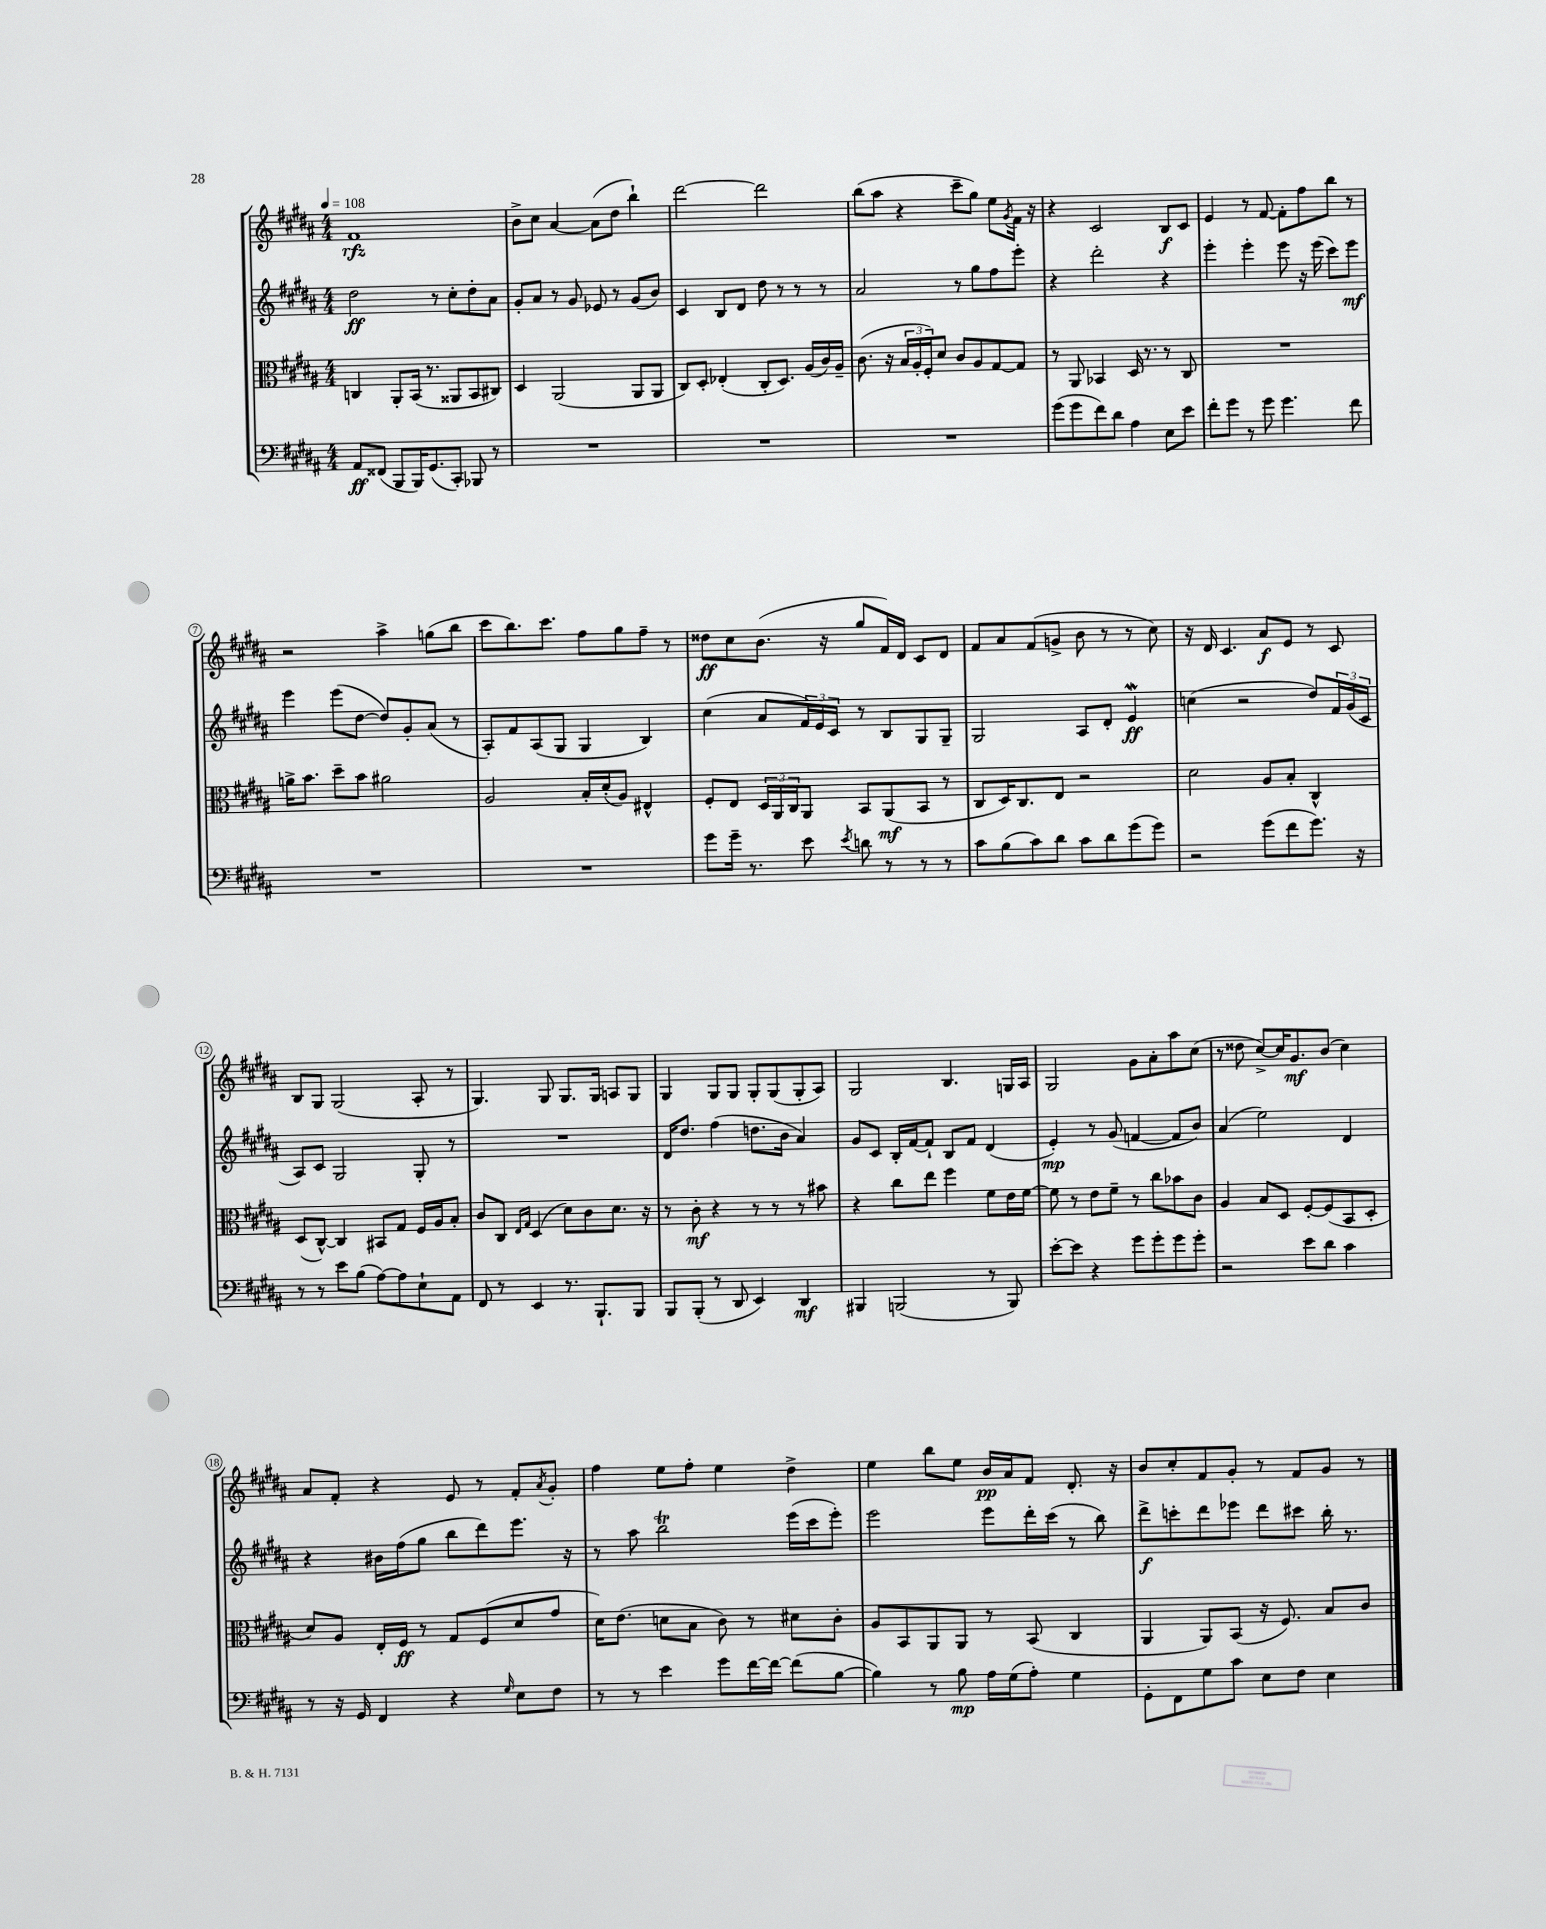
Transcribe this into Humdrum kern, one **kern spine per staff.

**kern	**dynam	**kern	**dynam	**kern	**dynam	**kern	**dynam
*part4	*part4	*part3	*part3	*part2	*part2	*part1	*part1
*staff4	*staff4	*staff3	*staff3	*staff2	*staff2	*staff1	*staff1
*clefF4	*	*clefC3	*	*clefG2	*	*clefG2	*
*k[f#c#g#d#a#]	*	*k[f#c#g#d#a#]	*	*k[f#c#g#d#a#]	*	*k[f#c#g#d#a#]	*
*M4/4	*	*M4/4	*	*M4/4	*	*M4/4	*
*MM108	*	*MM108	*	*MM108	*	*MM108	*
=1	=1	=1	=1	=1	=1	=1	=1
8AA#/L	ff	4Cn/	.	2dd#\	ff	1f#	rfz
(8FF##X/J	.	.	.	.	.	.	.
8BBB/L	.	8AA#'/L	.	.	.	.	.
16BBB/K)	.	(16BB/Jk	.	.	.	.	.
(8.GG#/	.	8.r	.	.	.	.	.
.	.	.	.	8r	.	.	.
8CC#'/J)	.	8AA##X/L	.	8cc#'\L	.	.	.
8BBB-X/	.	8BB/	.	8dd#'\	.	.	.
8r	.	8C#X/J)	.	8a#\J	.	.	.
=2	=2	=2	=2	=2	=2	=2	=2
1r	.	4D#/	.	8g#'/L	.	8b^\L	.
.	.	.	.	8a#/J	.	8cc#\J	.
.	.	(2AA#/	.	8r	.	[4a#/	.
.	.	.	.	8g#/	.	.	.
.	.	.	.	8e-X/	.	(8a#\L]	.
.	.	.	.	8r	.	8dd#\J	.
.	.	8AA#/L	.	(8g#/L	.	4bb`\)	.
.	.	8AA#/J	.	8b/J)	.	.	.
=3	=3	=3	=3	=3	=3	=3	=3
1r	.	8C#/L)	.	4c#/	.	[2ddd#\	.
.	.	8D#'/J	.	.	.	.	.
.	.	(4E-X'/	.	8B/L	.	.	.
.	.	.	.	8d#/J	.	.	.
.	.	8C#'/L	.	8dd#\	.	2ddd#\]	.
.	.	8.D#/J)	.	8r	.	.	.
.	.	.	.	8r	.	.	.
.	.	(16A#/LL	.	.	.	.	.
.	.	16c#/)	.	8r	.	.	.
.	.	16A#~/JJ	.	.	.	.	.
=4	=4	=4	=4	=4	=4	=4	=4
1r	.	(8.c#\	.	2a#/	.	(8bb\L	.
.	.	.	.	.	.	8aa#\J	.
.	.	16r	.	.	.	.	.
.	.	24B/LL	.	.	.	4r	.
.	.	24A#'/	.	.	.	.	.
.	.	24F#'/J)	.	.	.	.	.
.	.	8d#/J	.	.	.	.	.
.	.	8c#/L	.	8r	.	8ccc#~\L	.
.	.	8A#/	.	8gg#\L	.	8gg#\J)	.
.	.	[8G#/	.	8ff#\	.	8ee\L	.
.	.	.	.	.	.	8qg#/	.
.	.	8G#/J]	.	8eee'\J	.	16f#\Jk	.
.	.	.	.	.	.	16r	.
=5	=5	=5	=5	=5	=5	=5	=5
(8g#\L	.	8r	.	4r	.	4r	.
8g#\	.	8AA#/	.	.	.	.	.
8f#\)	.	4BB-X/	.	2ddd#'\	.	2c#/	.
8d#\J	.	.	.	.	.	.	.
4A#\	.	16D#/	.	.	.	.	.
.	.	8.r	.	.	.	.	.
8E\L	.	8r	.	4r	.	8B/L	f
8e\J	.	8C#/	.	.	.	8c#/J	.
=6	=6	=6	=6	=6	=6	=6	=6
8f#'\L	.	1r	.	4eee'\	.	4e/	.
8g#\J	.	.	.	.	.	.	.
8r	.	.	.	4eee'\	.	8r	.
8g#\	.	.	.	.	.	[8f#/	.
4.g#\	.	.	.	8eee\	.	8f#'\L]	.
.	.	.	.	16r	.	8ff#\	.
.	.	.	.	(16eee\	.	.	.
.	.	.	.	8ccc#\L)	.	8bb\J	.
8f#\	.	.	.	8eee\J	mf	8r	.
!!LO:LB:g=z
=7	=7	=7	=7	=7	=7	=7	=7
1r	.	16an^\KL	.	4eee\	.	2r	.
.	.	8.b\J	.	.	.	.	.
.	.	8dd#~\L	.	(8eee\L	.	.	.
.	.	8b\J	.	[8dd#\J	.	.	.
.	.	2a#X\	.	8dd#/L])	.	4aa#^\	.
.	.	.	.	8g#'/	.	.	.
.	.	.	.	(8a#/J	.	(8ggn\L	.
.	.	.	.	8r	.	8bb\J	.
=8	=8	=8	=8	=8	=8	=8	=8
1r	.	2A#/	.	8A#'/L)	.	8ccc#\L	.
.	.	.	.	8f#/	.	8.bb\)	.
.	.	.	.	(8A#/	.	.	.
.	.	.	.	.	.	8.ccc#\J	.
.	.	.	.	8G#/J	.	.	.
.	.	16B'/LL	.	4G#/	.	8ff#\L	.
.	.	(16d#'/J	.	.	.	.	.
.	.	8A#/J)	.	.	.	8gg#\	.
.	.	4E#X^^/	.	4B/)	.	8ff#~\J	.
.	.	.	.	.	.	8r	.
=9	=9	=9	=9	=9	=9	=9	=9
8g#\L	.	8F#'/L	.	(4cc#\	.	8dd##X\L	ff
16g#~\Jk	.	8E/J	.	.	.	8cc#\	.
8.r	.	.	.	.	.	.	.
.	.	24D#/LL	.	8a#/L	.	(8.b\J	.
.	.	24AA#/	.	.	.	.	.
.	.	24C#/J	.	.	.	.	.
8e\	.	8AA#/J	.	24f#/L)	.	.	.
.	.	.	.	24e/	.	.	.
.	.	.	.	.	.	16r	.
.	.	.	.	24c#/JJ	.	.	.
8qe/	.	.	.	.	.	.	.
8dn\	.	8BB/L	.	8r	.	8gg#/L	.
8r	.	(8AA#/	mf	8B/L	.	16f#/L)	.
.	.	.	.	.	.	16d#/JJ	.
8r	.	8BB/J	.	8G#/	.	8c#/L	.
8r	.	8r	.	8G#~/J	.	8d#/J	.
=10	=10	=10	=10	=10	=10	=10	=10
8c#\L	.	8C#/L	.	2G#/	.	8f#/L	.
(8B\	.	16D#/K)	.	.	.	8a#/	.
.	.	8.C#/	.	.	.	.	.
8c#\)	.	.	.	.	.	(8f#/	.
8d#\J	.	8E/J	.	.	.	8gn^/J	.
8c#\L	.	2r	.	8A#/L	.	8b\	.
8d#\	.	.	.	8d#'/J	.	8r	.
(8g#\	.	.	.	4ew/	ff	8r	.
8g#\J)	.	.	.	.	.	8cc#\)	.
=11	=11	=11	=11	=11	=11	=11	=11
2r	.	2d#\	.	(4ccn\	.	16r	.
.	.	.	.	.	.	16d#/	.
.	.	.	.	.	.	4.c#/	.
.	.	.	.	2r	.	.	.
(8g#\L	.	8A#/L	.	.	.	8a#/L	f
8f#\	.	8B'/J	.	.	.	8e/J	.
8.g#\J)	.	4C#^^/	.	8dd#/L)	.	8r	.
.	.	.	.	24f#/L	.	8c#/	.
.	.	.	.	(24g#/	.	.	.
16r	.	.	.	.	.	.	.
.	.	.	.	24c#/JJ	.	.	.
!!LO:LB:g=z
=12	=12	=12	=12	=12	=12	=12	=12
8r	.	(8D#/L	.	8A#/L)	.	8B/L	.
8r	.	[8C#^^/J)	.	8c#/J	.	8G#/J	.
8e\L	.	4C#/]	.	2G#/	.	(2G#/	.
(8B\J	.	.	.	.	.	.	.
[8A#\L)	.	8BB#X/L	.	.	.	.	.
8A#\]	.	8G#/J	.	.	.	.	.
8E`\	.	16F#/LL	.	8G#'/	.	8A#'/	.
.	.	16A#/J	.	.	.	.	.
8AA#\J	.	8B'/J	.	8r	.	8r	.
=13	=13	=13	=13	=13	=13	=13	=13
8FF#/	.	8c#/L	.	1r	.	4.G#/)	.
8r	.	8C#/J	.	.	.	.	.
.	.	16qqE/LL	.	.	.	.	.
.	.	16qqG#/JJ	.	.	.	.	.
4EE/	.	(4D#/	.	.	.	.	.
.	.	.	.	.	.	8G#/	.
8.r	.	8d#\L)	.	.	.	8.G#/L	.
.	.	8c#\	.	.	.	.	.
8.BBB`/L	.	.	.	.	.	16G#/Jk	.
.	.	8.d#\J	.	.	.	8An/L	.
8BBB/J	.	.	.	.	.	8G#/J	.
.	.	16r	.	.	.	.	.
=14	=14	=14	=14	=14	=14	=14	=14
8BBB/L	.	8r	.	16d#/KL	.	4G#/	.
.	.	.	.	8.dd#/J	.	.	.
(8BBB'/J	.	8c#'\	mf	.	.	.	.
8r	.	4r	.	(4ff#\	.	8G#/L	.
8DD#/	.	.	.	.	.	8G#/J	.
4EE/)	.	8r	.	8.ddn\L	.	8G#'/L	.
.	.	8r	.	.	.	(8G#/	.
.	.	.	.	16b\Jk	.	.	.
4DD#/	mf	8r	.	4a#/)	.	8G#'/	.
.	.	8b#X\	.	.	.	8A#/J)	.
=15	=15	=15	=15	=15	=15	=15	=15
4BBB#X/	.	4r	.	8g#/L	.	2G#/	.
.	.	.	.	8c#/J	.	.	.
(2BBBn/	.	8cc#\L	.	16B'/LL	.	.	.
.	.	.	.	[16f#/J	.	.	.
.	.	8ee\J	.	8f#`/J]	.	.	.
.	.	4ff#\	.	8B/L	.	4.B/	.
.	.	.	.	8f#/J	.	.	.
8r	.	8f#\L	.	(4d#/	.	.	.
8BBB/)	.	16e\L	.	.	.	16Gn/LL	.
.	.	[16f#\JJ	.	.	.	16A#/JJ	.
=16	=16	=16	=16	=16	=16	=16	=16
[8e'\L	.	8f#\]	.	4e'/)	mp	2G#/	.
8e\J]	.	8r	.	.	.	.	.
4r	.	8e\L	.	8r	.	.	.
.	.	8f#~\J	.	(8g#/	.	.	.
8g#\L	.	8r	.	[4fn/	.	8g#\L	.
8g#'\	.	8cc#\L	.	.	.	8a#'\	.
8g#\	.	8b-X\	.	8f/L]	.	8aa#\	.
8g#'\J	.	8c#\J	.	8b/J)	.	(8cc#\J	.
=17	=17	=17	=17	=17	=17	=17	=17
2r	.	4A#/	.	(4a#/	.	8r	.
.	.	.	.	.	.	8dd##X\	.
.	.	8B/L	.	2ee\)	.	[8cc#^/L)	.
.	.	8D#/J	.	.	.	16cc#/K]	.
.	.	.	.	.	.	8.g#/	mf
8e\L	.	[8F#'/L	.	.	.	.	.
8d#\J	.	(8F#/]	.	.	.	(8b/J	.
4c#\	.	8BB/	.	4d#/	.	4cc#\)	.
.	.	8D#'/J	.	.	.	.	.
!!LO:LB:g=z
=18	=18	=18	=18	=18	=18	=18	=18
8r	.	8d#/L)	.	4r	.	8a#/L	.
16r	.	8A#/J	.	.	.	8f#'/J	.
16GG#/	.	.	.	.	.	.	.
4FF#/	.	16E'/LL	.	16b#X\LL	.	4r	.
.	.	16F#/JJ	ff	(16ff#\J	.	.	.
.	.	8r	.	8gg#\J	.	.	.
4r	.	8G#/L	.	8bb\L	.	8e/	.
.	.	(8F#/	.	8ddd#\)	.	8r	.
16qqG#/	.	.	.	.	.	.	.
8E\L	.	8d#/	.	8.eee\J	.	8f#'/L	.
.	.	.	.	.	.	8qa#/	.
8F#\J	.	8g#/J	.	.	.	8g#'/J	.
.	.	.	.	16r	.	.	.
=19	=19	=19	=19	=19	=19	=19	=19
8r	.	16d#\KL)	.	8r	.	4ff#\	.
.	.	(8.e\J	.	.	.	.	.
8r	.	.	.	8aa#\	.	.	.
4e\	.	8dn\L	.	2bbT\	.	8ee\L	.
.	.	8B\J	.	.	.	8ff#'\J	.
8g#\L	.	8c#\)	.	.	.	4ee\	.
[16f#\L	.	8r	.	.	.	.	.
16f#\JJ_	.	.	.	.	.	.	.
(8f#\L]	.	8d#X\L	.	(16eee\LL	.	4dd#^\	.
.	.	.	.	16ccc#\J	.	.	.
[8B\J	.	8c#'\J	.	8eee'\J)	.	.	.
=20	=20	=20	=20	=20	=20	=20	=20
4B\])	.	8A#/L	.	2eee\	.	4ee\	.
.	.	8BB/	.	.	.	.	.
8r	.	8AA#/	.	.	.	8bb\L	.
8B\	mp	8AA#/J	.	.	.	8ee\J	.
16A#\LL	.	8r	.	8eee\L	.	16b/LL	pp
(16G#\J	.	.	.	.	.	16a#/J	.
8A#'\J)	.	(8BB/	.	16ddd#'\L	.	8f#/J	.
.	.	.	.	(16ccc#\JJ	.	.	.
4G#\	.	4C#/	.	8r	.	8.d#'/	.
.	.	.	.	8bb\)	.	.	.
.	.	.	.	.	.	16r	.
=21	=21	=21	=21	=21	=21	=21	=21
8GG#'\L	.	4AA#/	.	8ddd#^\L	f	8b/L	.
8FF#\	.	.	.	8cccn'\	.	8cc#'/	.
8G#\	.	8AA#/L)	.	8ddd#\	.	8f#/	.
8c#\J	.	(8BB/J	.	8eee-X\J	.	8g#'/J	.
8E\L	.	16r	.	8ddd#\L	.	8r	.
.	.	8.F#/)	.	.	.	.	.
8F#\J	.	.	.	8ccc#X\J	.	8f#/L	.
4E\	.	8B/L	.	16bb'\	.	8g#/J	.
.	.	.	.	8.r	.	.	.
.	.	8c#/J	.	.	.	8r	.
==	==	==	==	==	==	==	==
*-	*-	*-	*-	*-	*-	*-	*-
